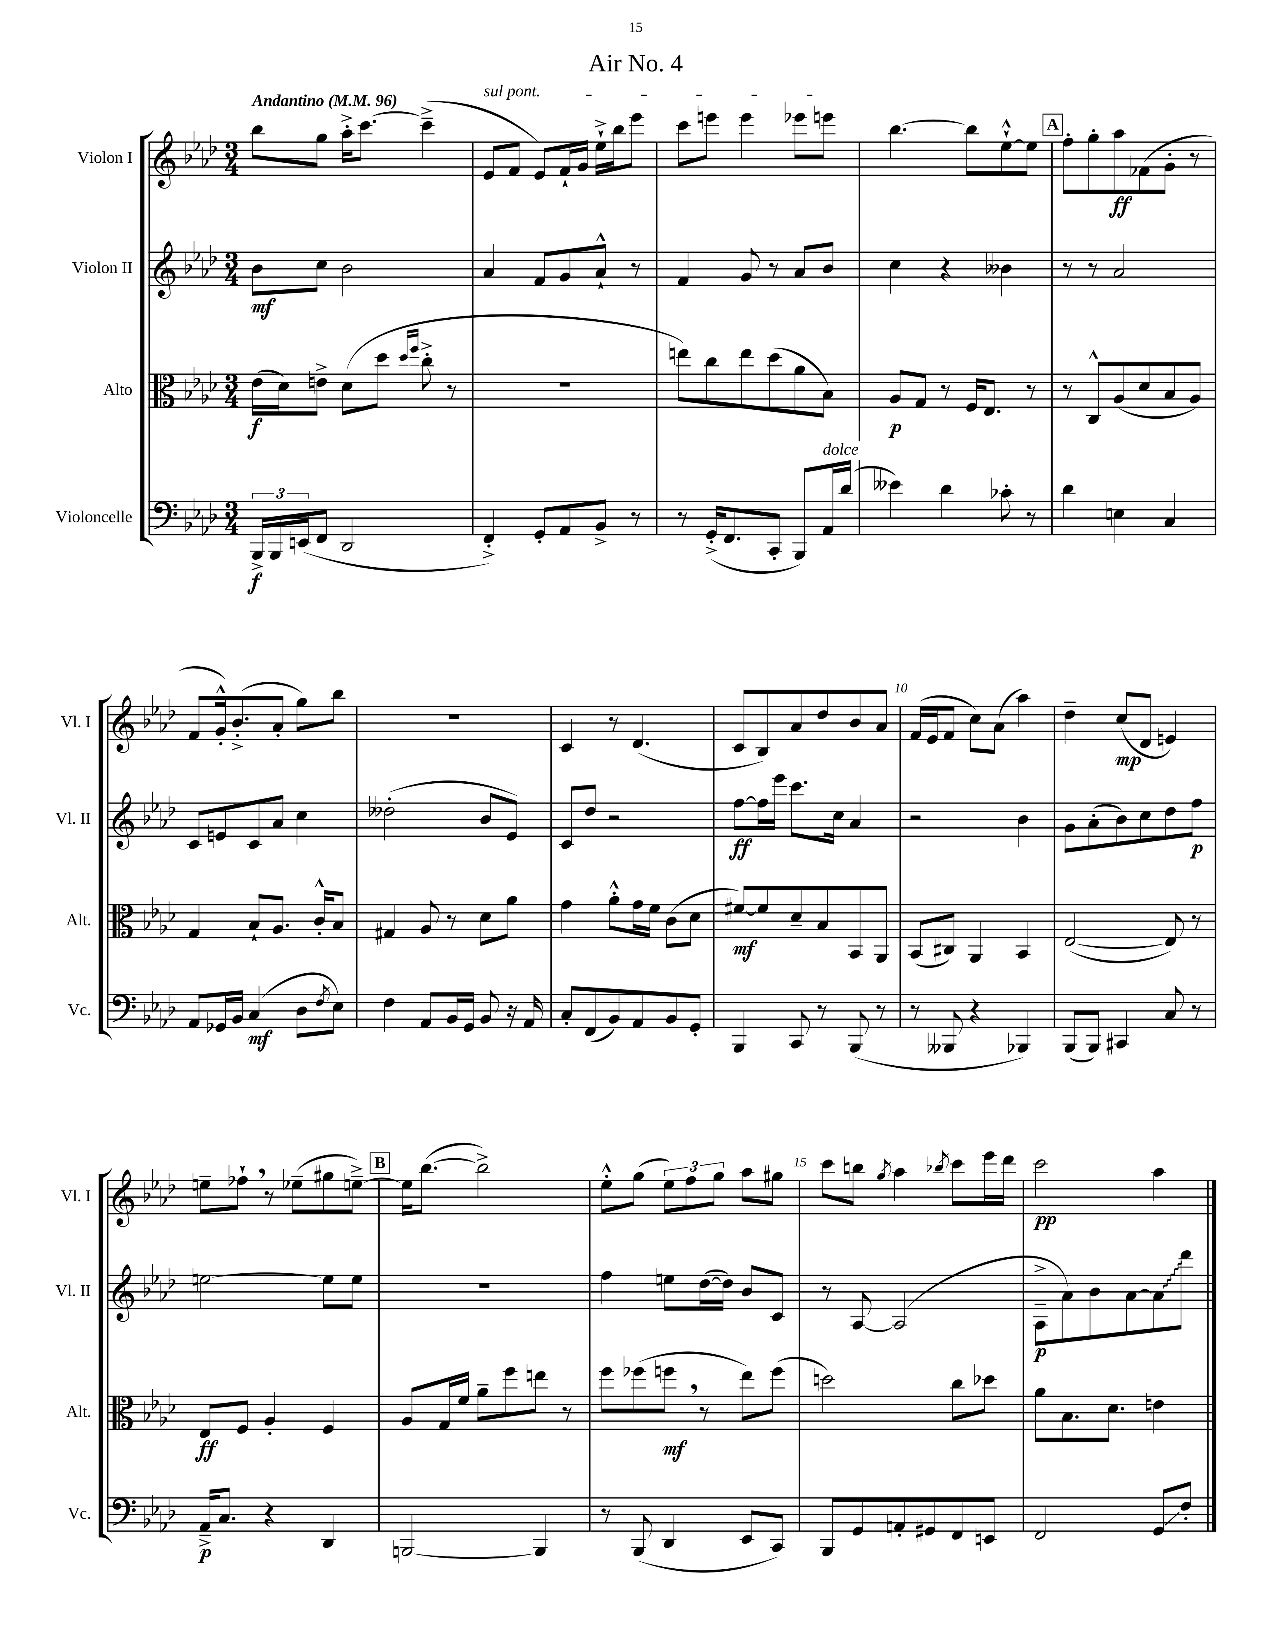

**kern	**kern	**kern	**kern
*staff4	*staff3	*staff2	*staff1
*clefF4	*clefC3	*clefG2	*clefG2
*k[b-e-a-d-]	*k[b-e-a-d-]	*k[b-e-a-d-]	*k[b-e-a-d-]
*M3/4	*M3/4	*M3/4	*M3/4
*MM96	*MM96	*MM96	*MM96
24BBB-^	(16e-	8b-	8bb-
24BBB-	.	.	.
.	16d-)	.	.
(24EE	.	.	.
8FF	8e^	8cc	8gg
2DD-	(8d-	2b-	16aa-'^
.	.	.	[8.ccc
.	8dd-	.	.
.	16qqdd-	.	.
.	16qqff	.	.
.	8cc'^	.	(4ccc~^]
.	8r	.	.
=	=	=	=
4FF'^)	2.r	4a-	8e-
.	.	.	8f
8GG'	.	8f	8e-)
8AA-	.	8g	16f`
.	.	.	16g
8BB-^	.	8a-`^^	16ee-`^
.	.	.	16bb-
8r	.	8r	8eee-
=	=	=	=
8r	8ee)	4f	8ccc
(16GG'^	8cc	.	8eee
8.FF	.	.	.
.	8ee	8g	4eee
8CC'	(8dd-	8r	.
8BBB-)	8a-	8a-	8eee-
16AA-	8B-)	8b-	8eee
(16d-	.	.	.
=	=	=	=
4e--)	8A-	4cc	[4.bb-
.	8G	.	.
4d-	8r	4r	.
.	16F	.	8bb-]
.	8.E-	.	.
8c-'	.	4b--	[8ee-`^^
8r	8r	.	8ee-]
=	=	=	=
4d-	8r	8r	8ff'
.	8C^^	8r	8gg'
4E	(8A-	2a-	8aa-
.	8d-	.	(8f-
4C	8B-	.	8g'
.	8A-)	.	8r
=	=	=	=
8AA-	4G	8c	8f
16GG-	.	8e	16g'^^)
16BB-	.	.	(8.b-'^
(4C	8B-`	8c	.
.	8.A-	8a-	8a-'
8D-	.	4cc	8gg)
.	16c'^^	.	.
8qF	.	.	.
8E-)	8B-	.	8bb-
=	=	=	=
4F	4G#	(2dd--'	2.r
8AA-	8A-	.	.
16BB-	8r	.	.
16GG	.	.	.
8BB-	8d-	8b-	.
16r	8a-	8e-)	.
16AA-	.	.	.
=	=	=	=
8C'	4g	8c	4c
(8FF	.	8dd-	.
8BB-)	8a-'^^	2r	8r
8AA-	16g	.	(4.d-
.	16f	.	.
8BB-	(8c	.	.
8GG'	8d-	.	.
=	=	=	=
4BBB-	[8f#)	[8ff	8c
.	8f#]	16ff]	8B-)
.	.	16eee-	.
8CC	8d-~	8.ccc	8a-
8r	8B-	.	8dd-
.	.	16cc	.
(8BBB-	8BB-	4a-	8b-
8r	8AA-	.	8a-
=	=	=	=
8r	(8BB-	2r	(16f
.	.	.	16e-
8BBB--	8C#)	.	8f
4r	4AA-	.	8cc)
.	.	.	(8a-
4BBB-)	4BB-	4b-	4aa-)
=	=	=	=
(8BBB-	([2E-	8g	4dd-~
8BBB-)	.	(8a-'	.
4CC#	.	8b-)	(8cc
.	.	8cc	8d-
8C	8E-])	8dd-	4e)
8r	8r	8ff	.
=	=	=	=
16AA-~^	8E-	[2ee	8ee~
8.C	.	.	.
.	8F	.	8ff-`
4r	4A-'	.	8r
.	.	.	(8ee-~
4DD-	4F	8ee]	8gg#
.	.	8ee	[8ee~^)
=	=	=	=
[2BBB	8A-	2.r	16ee]
.	.	.	([8.bb-
.	16G	.	.
.	16f	.	.
.	8a-~	.	2bb-^])
.	8ff	.	.
4BBB]	8ee	.	.
.	8r	.	.
=	=	=	=
8r	8ff	4ff	8ee-'^^
(8BBB-	(8ff-	.	(8gg
4DD-	8ff	8ee	12ee-)
.	.	.	12ff
.	8r	([16dd-	.
.	.	.	12gg
.	.	16dd-])	.
8EE-	8ee-)	8b-	8aa-
8CC)	(8ff	8c	8gg#
=	=	=	=
8BBB-	2dd)	8r	8ccc
8GG	.	[8A-	8bb
.	.	.	8qgg
8AA'	.	(2A-]	4aa-
8GG#	.	.	.
.	.	.	8qbb-
8FF	8cc	.	8ccc
8EE	8dd-	.	16eee-
.	.	.	16ddd-
=	=	=	=
2FF	8a-	8A-~^	2ccc
.	8.B-	8a-)	.
.	.	8b-	.
.	8.d-	.	.
.	.	[8a-	.
8GG	4e	8a-]	4aa-
8F'	.	8ddd-	.
==	==	==	==
*-	*-	*-	*-
